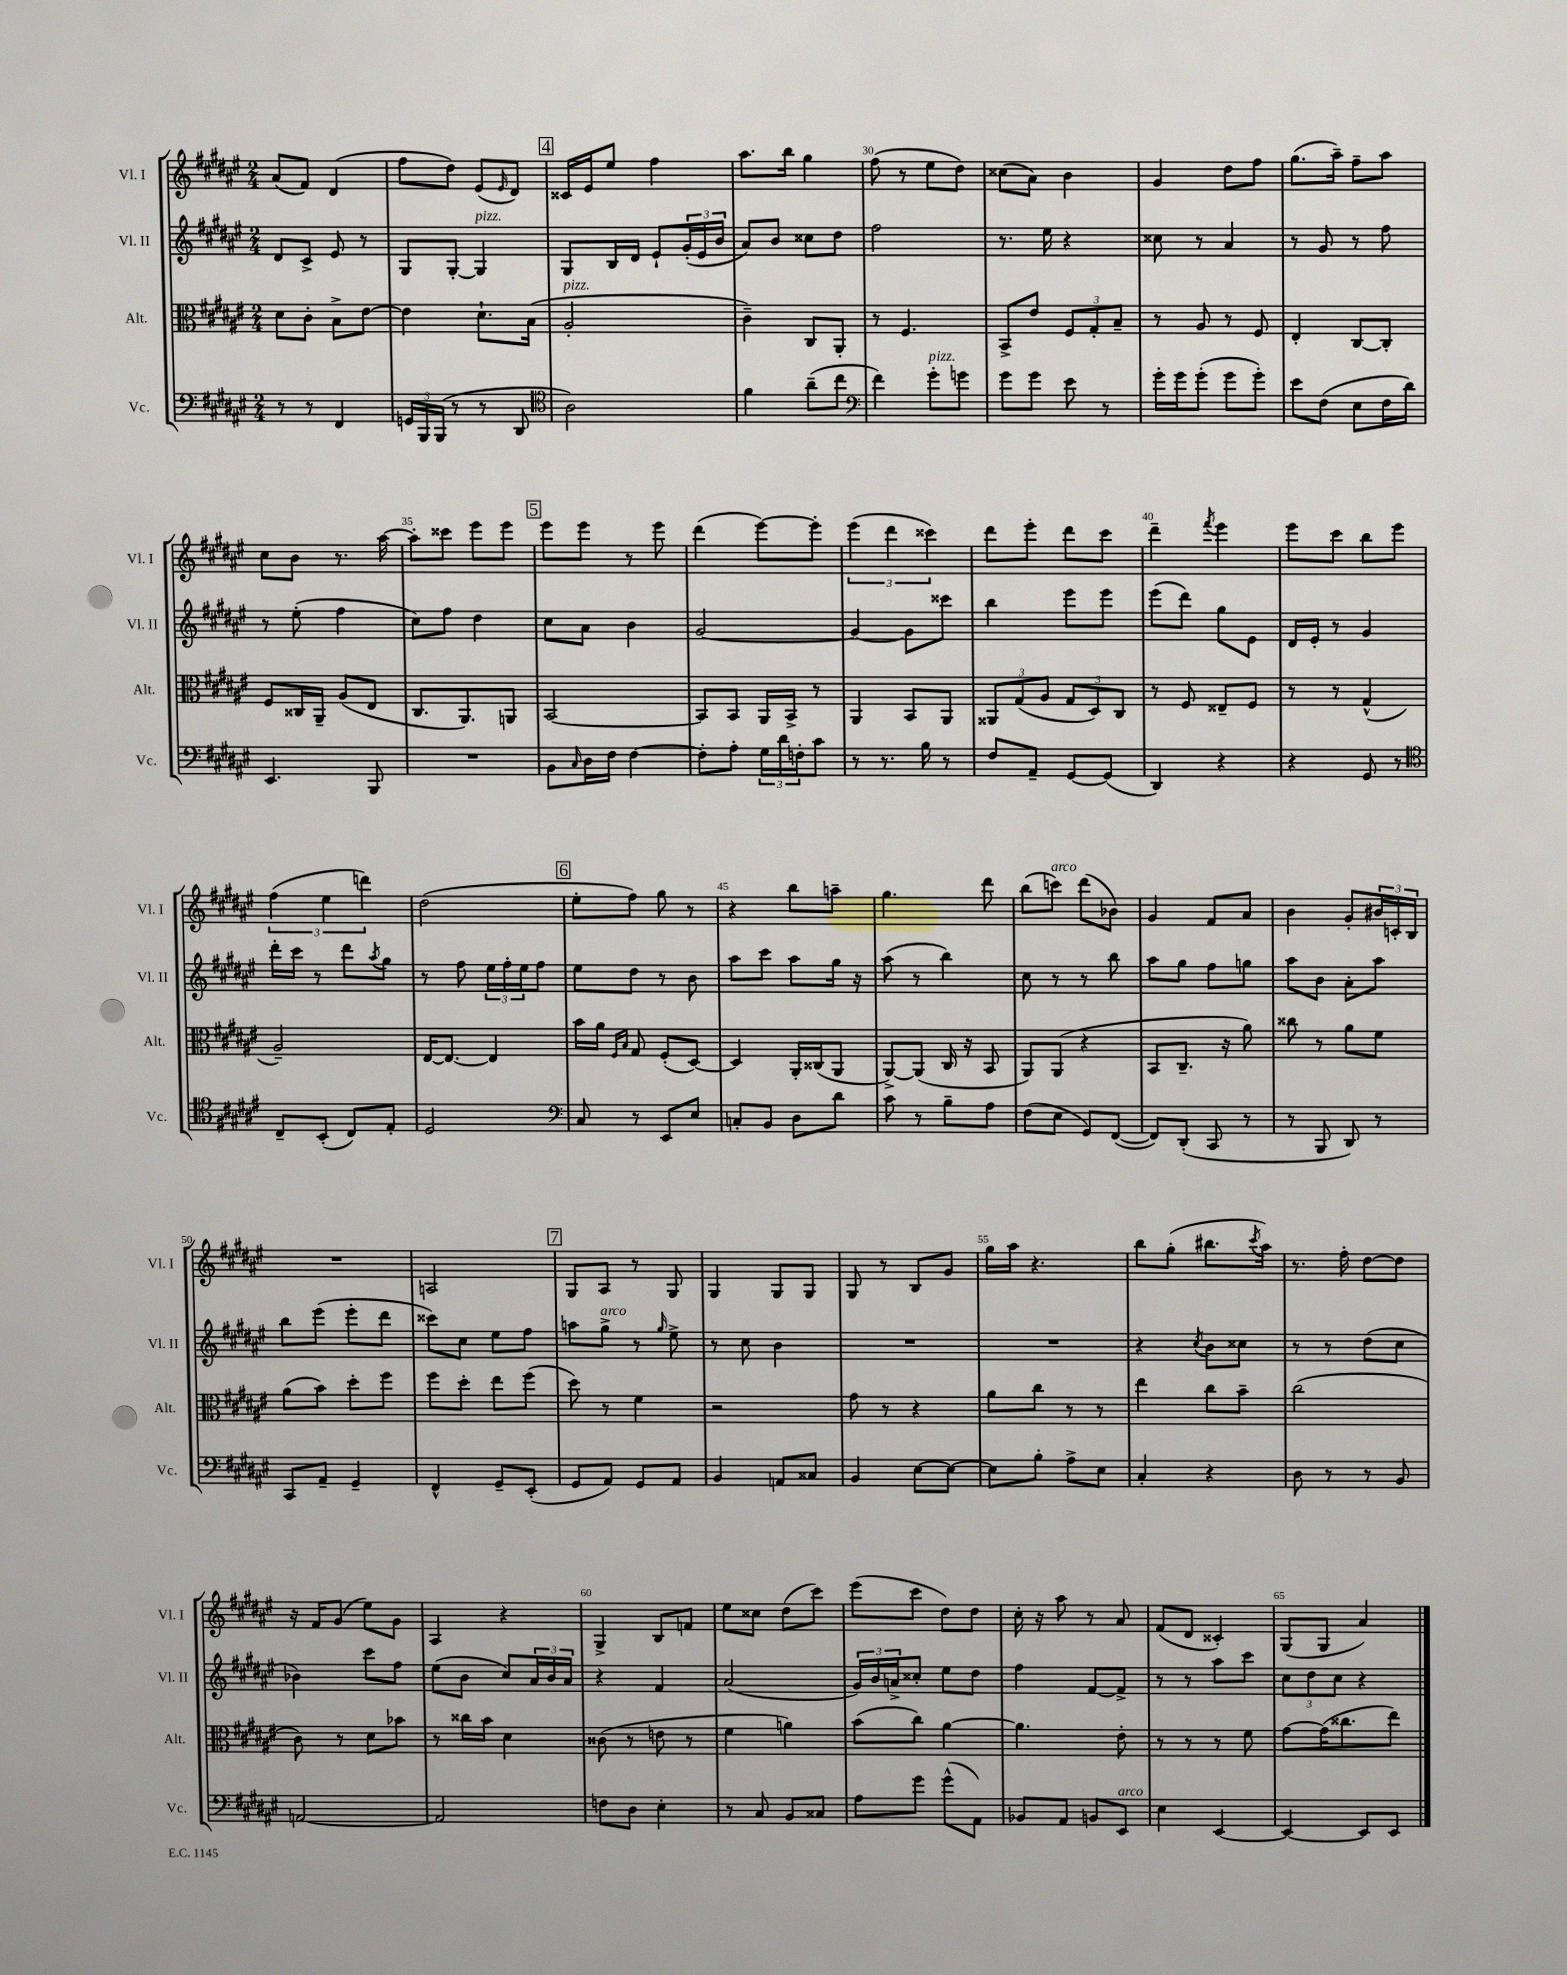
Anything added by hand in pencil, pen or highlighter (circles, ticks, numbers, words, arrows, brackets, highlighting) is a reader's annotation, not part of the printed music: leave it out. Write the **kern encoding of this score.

**kern	**kern	**kern	**kern
*staff4	*staff3	*staff2	*staff1
*clefF4	*clefC3	*clefG2	*clefG2
*k[f#c#g#d#a#e#]	*k[f#c#g#d#a#e#]	*k[f#c#g#d#a#e#]	*k[f#c#g#d#a#e#]
*M2/4	*M2/4	*M2/4	*M2/4
8r	8d#	8d#	(8a#
8r	8c#'	8c#^	8f#)
4FF#	8B^	8e#	(4d#
.	[8e#	8r	.
=	=	=	=
24GG	4e#]	8G#	8ff#
24BBB	.	.	.
(24BBB	.	.	.
8r	.	[8G#'	8dd#)
8r	8.d#`	4G#]	(8e#
.	.	.	16qqe#
8DD#	.	.	8d#)
.	(16B	.	.
=	=	=	=
*clefC4	*	*	*
2A#)	2A#'	8G#	16c##
.	.	.	16e#
.	.	16B	8ee#
.	.	16d#	.
.	.	8e#`	4ff#
.	.	(24g#'	.
.	.	24e#	.
.	.	24b	.
=	=	=	=
4f#	4c#~)	8a#)	8.aa#
.	.	8b	.
.	.	.	16bb
(8a#~	8C#	8cc##	4gg#
8cc#	8AA#'	8dd#	.
=	=	=	=
*clefF4	*	*	*
4f#)	8r	2ff#	(8ff#
.	4.F#	.	8r
8g#'	.	.	8ee#
8g	.	.	8dd#)
=	=	=	=
8g#	8BB^	8.r	(8cc##
8g#	8e#	.	8a#)
.	.	16ee#	.
8e#	12F#	4r	4b
.	12G#'	.	.
8r	.	.	.
.	12B~	.	.
=	=	=	=
16g#'	8r	8cc##	4g#
16g#	.	.	.
(8g#'	8A#	8r	.
8g#	8r	4a#	8dd#
8g#')	8F#	.	8ff#
=	=	=	=
8e#	4E#'	8r	(8.gg#
(8F#	.	8g#	.
.	.	.	16aa#~)
8E#	[8C#	8r	8ff#~
16F#	8C#']	8ff#	8aa#
16d#)	.	.	.
=	=	=	=
4.EE#	8F#	8r	8cc#
.	16C##	(8ee#'	8b
.	16AA#~	.	.
.	(8A#	4ff#	8.r
8BBB	8E#	.	.
.	.	.	[16aa#
=	=	=	=
2r	8.C#	8cc#)	8aa#']
.	.	8ff#	8ccc##
.	8.AA#)	.	.
.	.	4dd#	8eee#
.	8AA	.	8eee#
=	=	=	=
8BB	[2BB	8cc#	8eee#
16qqC#	.	.	.
16D#	.	8a#	8eee#
16F#	.	.	.
[4F#	.	4b	8r
.	.	.	8eee#
=	=	=	=
8F#']	8BB]	[2g#	(4ddd#
8A#'	8BB	.	.
24G#	16AA#	.	[8eee#)
24d#	.	.	.
.	16BB^	.	.
24F'	.	.	.
8c#	8r	.	8eee#']
=	=	=	=
8r	4AA#	4g#_	(6eee#
8.r	.	.	.
.	.	.	6ddd#
.	8BB	8g#]	.
16B	.	.	.
.	.	.	6ccc##)
8r	8AA#	8ccc##	.
=	=	=	=
8F#	12AA##	4bb	8ddd#
.	(12G#	.	.
8AA#~	.	.	8eee#'
.	12A#	.	.
[8GG#	12G#	8eee#	8ddd#
.	12D#)	.	.
(8GG#]	.	8eee#	8ccc#
.	12C#	.	.
=	=	=	=
4DD#)	8r	(8eee#	4ddd#~
.	8F#	8ddd#)	.
.	.	.	8qfff#
4r	8E##~	8gg#	4eee#
.	8F#	8e#	.
=	=	=	=
4r	8r	16d#	8eee#
.	.	16e#'	.
.	8r	8r	8ccc#
8GG#	(4G#^^	4g#	8bb
8r	.	.	8eee#
=	=	=	=
*clefC4	*	*	*
8C#~	2A#~)	16ddd#'	(6ff#
.	.	16ccc#	.
(8BB'	.	8r	.
.	.	.	6ee#
8C#)	.	8ddd#	.
.	.	.	6ddd)
.	.	8qaa#	.
8E#'	.	8gg#	.
=	=	=	=
2D#	[16E#	8r	(2dd#
.	8.E#_	.	.
.	.	8ff#	.
.	4E#]	24ee#	.
.	.	24ff#'	.
.	.	24ee#	.
.	.	8ff#	.
=	=	=	=
*clefF4	*	*	*
8C#	16b	8ee#	8ee#'
.	16a#	.	.
.	16qqF#	.	.
.	16qqB	.	.
8r	8G#	8dd#	8ff#)
8EE#	(8F#'	8r	8gg#
8E#	[8D#)	8b	8r
=	=	=	=
8C'	4D#]	8aa#	4r
8BB	.	8ccc#	.
8D#	16AA#'	8aa#	8bb
.	(16C##	.	.
8d#	8AA#	16gg#	8aa~
.	.	16r	.
=	=	=	=
8c#	[8AA#^)	(8aa#	4.gg#
8r	(8AA#]	8r	.
8B~	16C#	4bb)	.
.	16r	.	.
8A#	8BB	.	8ddd#
=	=	=	=
(8F#	8AA#)	8cc#	(8bb
8E#	(8AA#	8r	8ccc)
8GG#)	4r	8r	(8ddd#
([8FF#	.	8bb	8b-)
=	=	=	=
8FF#])	8BB	8aa#	4g#
(8DD#'	8.C#~	8gg#	.
8CC#	.	8ff#	8f#
.	16r	.	.
8r	8a#)	8gg	8a#
=	=	=	=
8r	8cc##	8aa#	4b
8BBB	8r	8b	.
8DD#)	8a#	8a#'	8g#'
8r	8f#	8aa#	24b#
.	.	.	24c'
.	.	.	24B
=	=	=	=
8CC#	(8a#	8bb	2r
8AA#~	8b)	(8eee#	.
4GG#~	8dd#'	8eee#'	.
.	8ff#	8ddd#	.
=	=	=	=
4FF#^^	8ff#	8ccc##)	2A
.	8dd#'	8cc#	.
8GG#~	8ee#	8ee#	.
(8EE#'	(8ff#	8ff#	.
=	=	=	=
8GG#	8dd#)	8aa	8G#
8AA#)	8r	8gg#^	8A#
8GG#	4f#	8r	8r
.	.	16qqgg#	.
8AA#	.	8ee#^	8G#
=	=	=	=
4BB	2r	8r	4G#
.	.	8cc#	.
8AA	.	4b	8G#
8C##	.	.	8G#
=	=	=	=
4BB	8g#	2r	8G#
.	8r	.	8r
[8E#	4r	.	8B
8E#_	.	.	8g#
=	=	=	=
8E#]	8a#	2r	16gg#
.	.	.	16aa#
8B'	8cc#	.	4.r
8A#^	8r	.	.
8E#	8r	.	.
=	=	=	=
4C#'	4ee#	4r	8bb
.	.	.	(8gg#'
.	.	8qcc#	.
4r	8cc#	8b	8.bb#
.	8b~	8cc##	.
.	.	.	8qccc#
.	.	.	16aa#)
=	=	=	=
8D#	(2cc#	8r	8.r
8r	.	8r	.
.	.	.	16ff#'
8r	.	(8dd#	[8dd#
8BB	.	8cc#	8dd#]
=	=	=	=
[2AA	8c#)	4b-)	16r
.	.	.	16f#
.	8r	.	(8g#
.	8d#	8ccc#	8ee#)
.	8b-	8ff#	8g#
=	=	=	=
2AA]	8r	(8ee#	4A#
.	16cc##	8b	.
.	16b	.	.
.	4d#	8cc#)	4r
.	.	24a#	.
.	.	24b	.
.	.	24a#	.
=	=	=	=
8F	(8c##	4r	4G#^
8D#	8r	.	.
4E#'	8e	4f#	8B
.	8r	.	8f
=	=	=	=
8r	4f#	(2a#	8ee#
8C#	.	.	8cc##
8BB	4a)	.	(8dd#
8C##	.	.	8ccc#)
=	=	=	=
8A#	(8b	24g#)	(8eee#
.	.	24b	.
.	.	24a^	.
8g#	8cc#)	8cc##'	8ccc#
(8g#^^	[4a#	8ee#	8dd#)
8AA#)	.	8dd#	8dd#
=	=	=	=
8BB-	4.a#]	4ff#	16cc#'
.	.	.	16r
8AA#	.	.	8aa#
8BB	.	[8f#	8r
8EE#	8e#'	8f#^]	8a#
=	=	=	=
4E#	8r	8r	(8f#
.	8r	8r	8d#
[4EE#	8r	8aa#	4c##')
.	8f#	8ccc#	.
=	=	=	=
4EE#_	[8g#	12cc#	(8G#
.	.	12dd#	.
.	(16g#]	.	8G#
.	.	12cc#	.
.	8.cc##	.	.
8EE#]	.	4r	4a#)
8EE#	8ee#)	.	.
==	==	==	==
*-	*-	*-	*-
